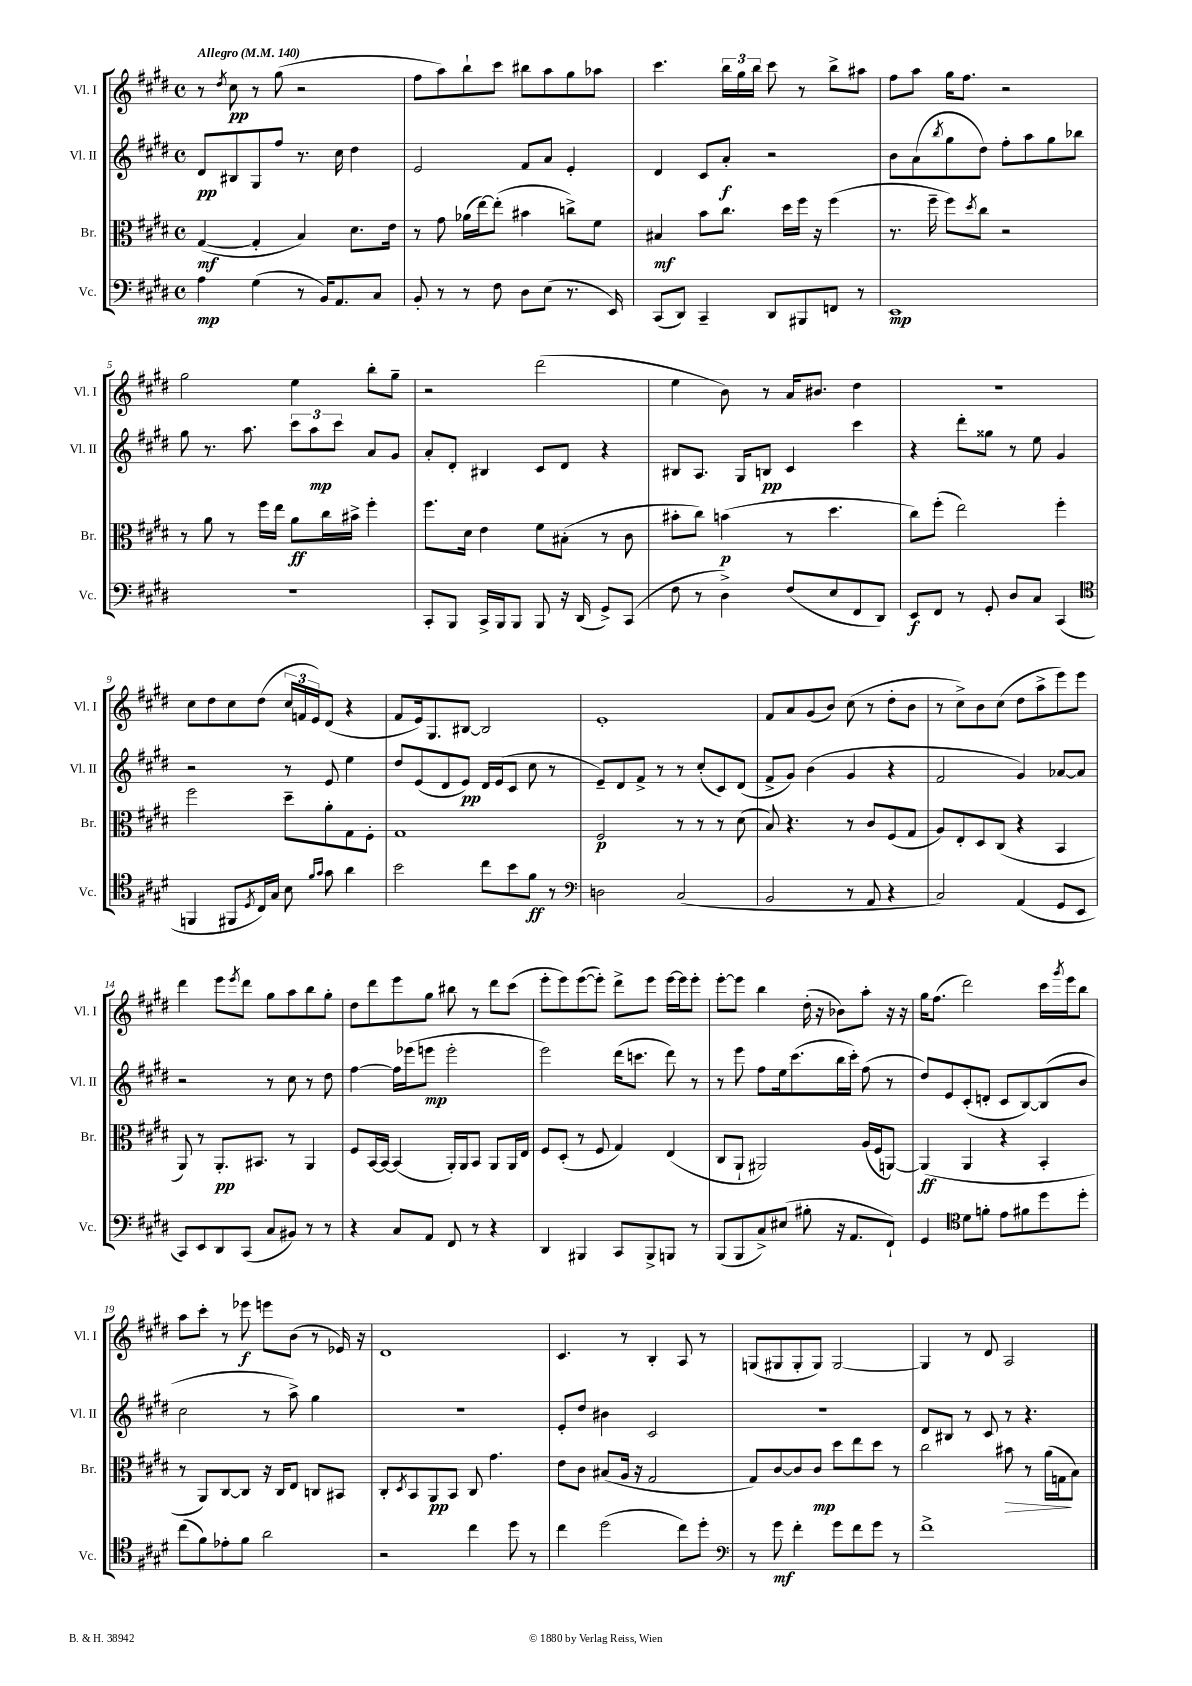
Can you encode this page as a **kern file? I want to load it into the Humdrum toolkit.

**kern	**kern	**kern	**kern
*staff4	*staff3	*staff2	*staff1
*clefF4	*clefC3	*clefG2	*clefG2
*k[f#c#g#d#]	*k[f#c#g#d#]	*k[f#c#g#d#]	*k[f#c#g#d#]
*M4/4	*M4/4	*M4/4	*M4/4
*met(c)	*met(c)	*met(c)	*met(c)
*MM140	*MM140	*MM140	*MM140
4A\	([4G#/	8d#/L	8r
.	.	.	8qdd#/
.	.	8B#/	8cc#\
(4G#\	4G#'/]	8G#/	8r
.	.	8ff#/J	(8gg#\
8r	4B/)	8.r	2r
16BB/LK)	.	.	.
8.AA/	.	16cc#\	.
.	8.d#\L	4dd#\	.
8C#/J	.	.	.
.	16e\Jk	.	.
=	=	=	=
8BB'/	8r	2e/	8ff#\L
8r	8g#\	.	8aa\)
8r	(16a-\LL	.	8bb`\
.	[16ee\J)	.	.
8F#\	(8ee'\]J	.	8ccc#\J
8D#\L	4b#\	8f#/L	8bb#\L
(8E\J	.	8a/J	8aa\
8.r	8cc^\L)	4e'/	8gg#\
.	8f#\J	.	8aa-\J
16EE/)	.	.	.
=	=	=	=
(8CC#/L	4B#/	4d#/	4.ccc#\
8DD#/J)	.	.	.
4CC#~/	8b\L	8c#/L	.
.	8.cc#\J	8a'/J	24bb\LL
.	.	.	24gg#\
.	.	.	24bb\JJ
8DD#/L	.	2r	8ccc#\
.	16dd#\LL	.	.
8BBB#/	16ff#\JJ	.	8r
.	16r	.	.
8FF/J	(4ff#\	.	8bb^\L
8r	.	.	8aa#\J
=	=	=	=
1EE	8.r	8b\L	8ff#\L
.	.	(8a\	8aa\J
.	16ff#~\	.	.
.	.	8qbb/	.
.	8ff#\L)	8gg#\	16gg#\LK
.	.	.	8.ff#\J
.	8qdd#/	.	.
.	8cc#\J	8dd#\J)	.
.	2r	8ff#'\L	2r
.	.	8aa\	.
.	.	8gg#\	.
.	.	8bb-\J	.
=	=	=	=
1r	8r	8gg#\	2gg#\
.	8a\	8.r	.
.	8r	.	.
.	.	8.aa\	.
.	16ff#\LL	.	.
.	16ee\JJ	.	.
.	8a\L	12ccc#\L	4ee\
.	.	12aa\	.
.	16cc#\L	.	.
.	.	12ccc#\J	.
.	16b#^\JJ	.	.
.	4ff#'\	8a/L	8bb'\L
.	.	8g#/J	8gg#~\J
=	=	=	=
8CC#'/L	8.ff#\L	8a'/L	2r
8BBB/J	.	8d#'/J	.
.	16d#\Jk	.	.
16CC#^/LL	4e\	4B#/	.
16BBB/J	.	.	.
8BBB/J	.	.	.
8BBB/	8f#\L	8c#/L	(2ddd#\
16r	(8B#'\J	8d#/J	.
(16DD#/	.	.	.
8GG#^/L)	8r	4r	.
(8CC#/J	8c#\	.	.
=	=	=	=
8F#\	8b#'\L	8B#/L	4ee\
8r	8cc#\J)	8.A/J	.
4D#^\)	(4b\	.	8b\)
.	.	16G#/LK	.
.	.	8B/J	8r
(8F#/L	8r	4c#/	16a/LK
.	.	.	8.b#/J
8E/	4.dd#\	.	.
8FF#/	.	4ccc#\	4dd#\
8DD#/J)	.	.	.
=	=	=	=
8EE/L	8cc#\L)	4r	1r
8FF#/J	(8ff#'\J	.	.
8r	2ee\)	8ddd#'\L	.
8GG#'/	.	8gg##\J	.
8D#/L	.	8r	.
8C#/J	.	8ee\	.
(4CC#/	4ff#'\	4g#/	.
=	=	=	=
*clefC4	*	*	*
4FF/	2ff#\	2r	8cc#\L
.	.	.	8dd#\
8FF#/L	.	.	8cc#\
8qD#/	.	.	.
16C#/L)	.	.	(8dd#\J
16G#/JJ	.	.	.
8B\	8dd#~\L	8r	24cc#/LL
.	.	.	24f/
.	.	.	24e/J)
16qqf#/LL	.	.	.
16qqg#/JJ	.	.	.
8g#\	8a'\	8e/	(8d#/J
4a\	8G#\	4ee\	4r
.	8F#'\J	.	.
=	=	=	=
2b\	1G#	8dd#/L	8f#/L
.	.	(8e/	16e/k)
.	.	.	8.G#/
.	.	8d#/	.
.	.	8e/J)	[8B#/J
8cc#\L	.	16d#/LL	2B#/]
.	.	(16e/J	.
8b\	.	8c#/J	.
8f#\J	.	8cc#\	.
8r	.	8r	.
=	=	=	=
*clefF4	*	*	*
2D\	2F#/	8e~/L)	1e'
.	.	8d#/	.
.	.	8f#^/J	.
.	.	8r	.
(2C#/	8r	8r	.
.	8r	(8cc#'/L	.
.	8r	8c#/)	.
.	(8d#\	(8d#/J	.
=	=	=	=
2BB/	8B/)	8f#^/L	8f#/L
.	4.r	8g#/J)	8a/
.	.	(4b\	(8g#/
.	.	.	8b/J)
8r	8r	4g#/	(8cc#\
8AA/	8c#/L	.	8r
4r	(8F#/	4r	8dd#'\L
.	8G#/J	.	8b\J
=	=	=	=
2C#/)	8A/L)	2f#/	8r
.	8E'/	.	8cc#^\L)
.	8D#/	.	8b\
.	(8C#/J	.	(8cc#\J
(4AA/	4r	4g#/)	8dd#\L
.	.	.	8aa^\
8GG#/L	4BB/	[8a-/L	8eee\)
8EE/J	.	8a-/]J	8eee\J
=	=	=	=
8CC#/L)	8AA/)	2r	4ddd#\
8EE/	8r	.	.
8DD#/	8.AA'/L	.	8eee\L
.	.	.	8qeee/
(8CC#/J	.	.	8ddd#\J
.	8.BB#/J	.	.
8C#/L	.	8r	8gg#\L
8BB#/J)	8r	8cc#\	8aa\
8r	4AA/	8r	8bb\
8r	.	8dd#\	8gg#'\J
=	=	=	=
4r	8F#/L	[4ff#\	8dd#\L
.	[16BB/L	.	8ddd#\
.	16BB/_JJ	.	.
8C#/L	(4BB/]	16ff#\]LL	8eee\
.	.	(16eee-\J	.
8AA/J	.	8eee\J	8gg#\J
8FF#/	16AA'/LL)	2eee'\	8bb#\
.	16AA/J	.	.
8r	8BB/J	.	8r
4r	8AA/L	.	8ddd#\L
.	16AA/L	.	(8ccc#\J
.	16E/JJ	.	.
=	=	=	=
4DD#/	8F#/L	2eee\)	8eee'\L
.	(8D#'/J	.	8eee\)
4BBB#/	8r	.	([8eee\
.	8F#/	.	8eee'\]J)
8CC#/L	4G#/)	(16ddd#\LK	8ddd#^\L
.	.	8.ccc\J	.
8BBB#^/	.	.	8eee\J
8BBB/J	(4E/	8ddd#\)	[16eee\LL
.	.	.	16eee\]J
8r	.	8r	8eee'\J
=	=	=	=
(8BBB/L	8C#/L	8r	[8eee'\L
8BBB/	8AA`/J	8eee\	8eee\]J
8C#^/)	2AA#/)	8ff#\L	4bb\
(8E#/J	.	16ee\k	.
.	.	(8.ccc#\	.
8B#'\	.	.	(16dd#'\
.	.	.	16r
16r	.	16bb\L	8b-\L)
8.AA/L	.	16ccc#'\JJ)	.
.	(16A/LL	(8ff#\	8aa'\J
.	16F#/J	.	.
8FF#`/J)	[8AA/J)	8r	16r
.	.	.	16r
=	=	=	=
4GG#/	(4AA/]	8dd#/L)	16gg#\LK
.	.	.	(8.ff#\J
.	.	8e/	.
*clefC4	*	*	*
8d#\L	4AA/	(8c#'/	2ddd#\)
8f'\J	.	8d'/J	.
8e\L	4r	8c#/L	.
8f#\	.	[8B/)	.
8dd#\	4BB'/	(8B/]	16ccc#\LL
.	.	.	8qggg#/
.	.	.	16eee\J
8dd#'\J	.	8b/J	8bb\J
=	=	=	=
(8cc#\L	8r	2cc#\	8aa\L
8f#\)	8AA/L)	.	8ccc#'\J
8e-'\	[8C#/	.	8r
8f#\J	8C#/]J	.	8eee-\
2a\	16r	8r	8eee\L
.	16C#/LK	.	.
.	8E/J	8aa^\)	(8b\J
.	8C/L	4gg#\	8r
.	8BB#/J	.	16e-/)
.	.	.	16r
=	=	=	=
2r	8C#'/L	1r	1d#
.	8qD#/	.	.
.	8BB/	.	.
.	8AA/	.	.
.	8BB/J	.	.
4cc#\	8C#/	.	.
.	4.g#\	.	.
8dd#\	.	.	.
8r	.	.	.
=	=	=	=
4cc#\	8e\L	8e'/L	4.c#/
.	8c#\J	8dd#/J	.
(2dd#\	(8B#/L	4b#\	.
.	16A/Jk	.	8r
.	16r	.	.
.	2G#/	2c#/	4B'/
8cc#\L)	.	.	8A/
8dd#'\J	.	.	8r
=	=	=	=
*clefF4	*	*	*
8r	8G#/L)	1r	(8G/L
8g#\	[8c#/	.	8G#/
4f#'\	8c#/]	.	8G#'/
.	8c#/J	.	8G#/J)
8g#\L	8dd#\L	.	[2G#/
8f#\	8ee\	.	.
8g#\J	8dd#\J	.	.
8r	8r	.	.
=	=	=	=
1f#^	2cc#\	8d#/L	4G#/]
.	.	8B#/J	.
.	.	8r	8r
.	.	8c#/	8d#/
.	8b#\	8r	2A/
.	8r	4.r	.
.	(16a\LL	.	.
.	16G\J	.	.
.	8B\J)	.	.
==	==	==	==
*-	*-	*-	*-
